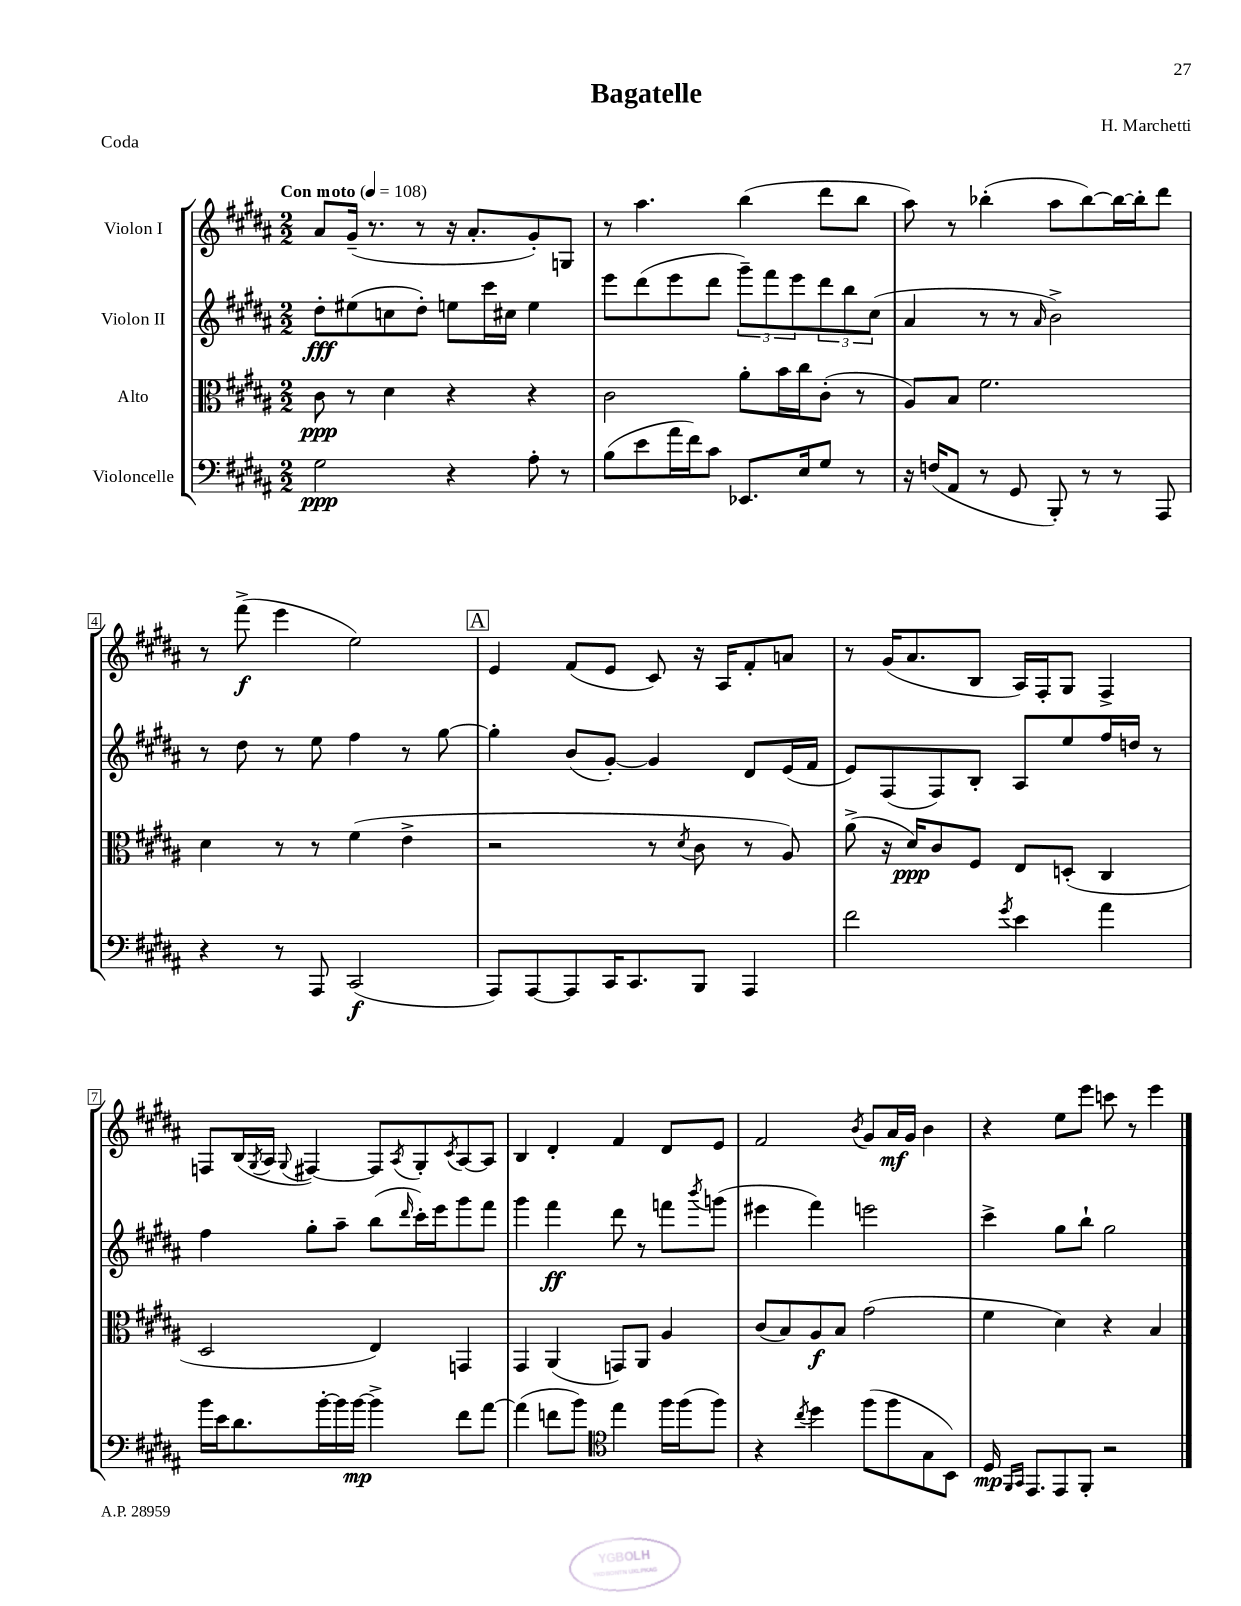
\header { title = "Bagatelle" composer = "H. Marchetti" piece = "Coda" }
<<
\new StaffGroup <<
\new Staff = "s0" \with { instrumentName = "Violon I" } {
    \clef treble \key b \major \numericTimeSignature \time 2/2 \tempo "Con moto" 4 = 108
    ais'8 gis'16--( r8. r8 r16 ais'8.-. gis'8-.) g8 |
    r8 ais''4. b''4( dis'''8 b''8 |
    ais''8) r8 bes''4-.( ais''8 bes''8~) bes''16~ bes''16-. dis'''8 |
    r8 fis'''8->\f( e'''4 e''2) |
    \mark \markup { \box "A" } e'4 fis'8( e'8 cis'8) r16 ais16 fis'8-. a'8 |
    r8 gis'16( ais'8. b8 ais16) fis16-. gis8 fis4-> |
    f8 b16( \acciaccatura { gis8 } ais16 \appoggiatura { gis8 } fis4~) fis8 \acciaccatura { ais8 } gis8-. \acciaccatura { cis'8 } ais8~ ais8 |
    b4 dis'4-. fis'4 dis'8 e'8 |
    fis'2 \acciaccatura { b'8 } gis'8 ais'16\mf gis'16 b'4 |
    r4 e''8 e'''8 c'''8 r8 e'''4 \bar "|." |
}
\new Staff = "s1" \with { instrumentName = "Violon II" } {
    \clef treble \key b \major \numericTimeSignature \time 2/2
    dis''8-.\fff eis''8( c''8 dis''8-.) e''8 cis'''16 cis''16 e''4 |
    e'''8 dis'''8( e'''8 dis'''8 \tuplet 3/2 { gis'''8--) fis'''8 e'''8 } \tuplet 3/2 { dis'''8 b''8 cis''8( } |
    ais'4 r8 r8 \grace { ais'16 } b'2->) |
    r8 dis''8 r8 e''8 fis''4 r8 gis''8~ |
    \mark \markup { \box "A" } gis''4-. b'8( gis'8~-.) gis'4 dis'8 e'16( fis'16 |
    e'8) fis8( fis8) b8-. ais8 e''8 fis''16 d''16 r8 |
    fis''4 gis''8-. ais''8-- b''8( \grace { dis'''16 } cis'''16-.) e'''16 gis'''8 fis'''8 |
    gis'''4 fis'''4\ff dis'''8 r8 f'''8 \acciaccatura { b'''8 } g'''8( |
    eis'''4 fis'''4) e'''2 |
    cis'''4-> gis''8 b''8-! gis''2 \bar "|." |
}
\new Staff = "s2" \with { instrumentName = "Alto" } {
    \clef alto \key b \major \numericTimeSignature \time 2/2
    cis'8\ppp r8 dis'4 r4 r4 |
    cis'2 ais'8-. b'16 cis''16 cis'8-.( r8 |
    ais8) b8 fis'2. |
    dis'4 r8 r8 fis'4( e'4-> |
    \mark \markup { \box "A" } r2 r8 \acciaccatura { dis'8 } cis'8 r8 ais8) |
    ais'8->( r16 dis'16\ppp) cis'8 fis8 e8 d8-.( cis4 |
    dis2 e4) g,4 |
    gis,4 ais,4( g,8) ais,8 ais4 |
    cis'8( b8) ais8\f b8 gis'2( |
    fis'4 dis'4) r4 b4 \bar "|." |
}
\new Staff = "s3" \with { instrumentName = "Violoncelle" } {
    \clef bass \key b \major \numericTimeSignature \time 2/2
    gis2\ppp r4 ais8-. r8 |
    b8( e'8 ais'16 fis'16) cis'8 ees,8. e16 gis8 r8 |
    r16 f16( ais,8 r8 gis,8 b,,8-.) r8 r8 ais,,8 |
    r4 r8 ais,,8 cis,2\f( |
    \mark \markup { \box "A" } ais,,8) ais,,8~ ais,,8 cis,16 cis,8. b,,8 ais,,4 |
    fis'2 \acciaccatura { gis'8 } e'4 ais'4 |
    b'16 e'16 dis'8. b'16~-. b'16 b'16~\mp b'4-> fis'8 ais'8~ |
    ais'4( f'8 b'8) \clef tenor e''4 fis''16 fis''16( fis''8) |
    r4 \acciaccatura { cis''8 } dis''4 fis''8( fis''8 gis8 b,8) |
    dis16\mp \grace { fis,16 gis,16 } e,8. e,8 fis,8-. r2 \bar "|." |
}
>>
>>
\layout { \context { \Score \override BarNumber.stencil = #(make-stencil-boxer 0.1 0.3 ly:text-interface::print) } }
